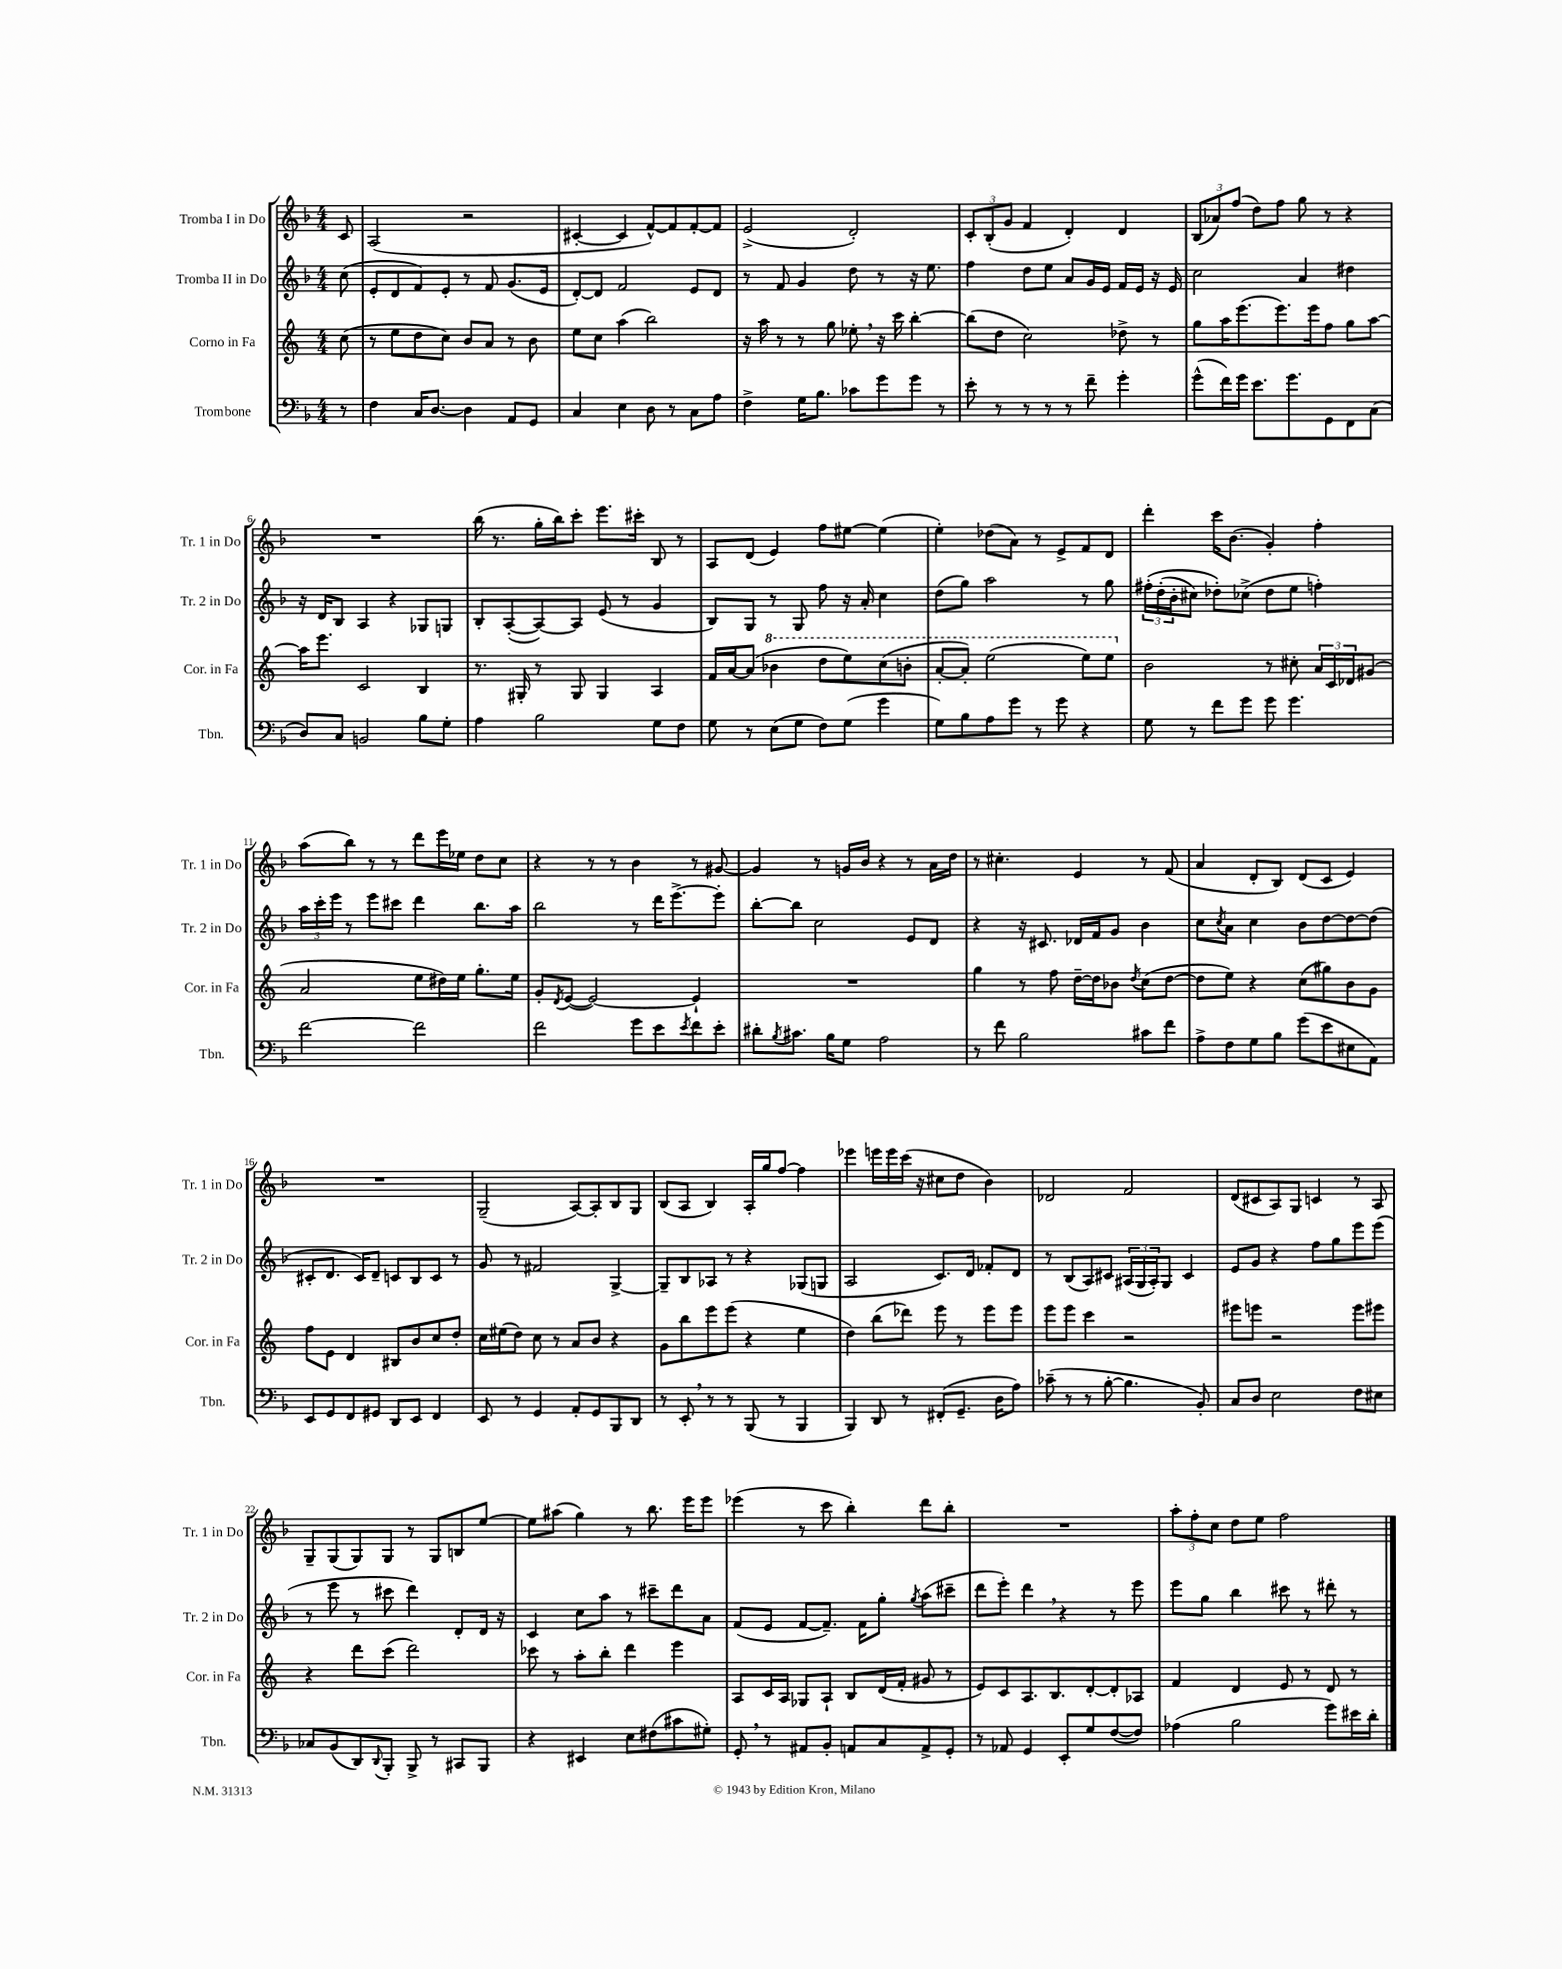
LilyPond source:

<<
\new StaffGroup <<
\new Staff = "s0" \with { instrumentName = "Tromba I in Do" shortInstrumentName = "Tr. 1 in Do" } {
    \clef treble \key f \major \numericTimeSignature \time 4/4 \partial 8
    c'8 |
    a2( r2 |
    cis'4~-. cis'4 f'8~-^) f'8 f'8~-. f'8 |
    e'2->( d'2-.) |
    \tuplet 3/2 { c'8-. bes8-.( g'8 } f'4 d'4-.) d'4 |
    \tuplet 3/2 { bes8( aes'8) f''8( } d''8) f''8 g''8 r8 r4 |
    R1 |
    bes''16( r8. g''16-. bes''16) c'''8-. e'''8. cis'''16-. bes8 r8 |
    a8 d'8( e'4) f''8 eis''8~ eis''4( |
    e''4-.) des''8( a'8) r8 e'8-> f'8 d'8 |
    d'''4-. c'''16 bes'8.( g'4-.) f''4-. |
    a''8( bes''8) r8 r8 d'''8 e'''16 ees''16 d''8 c''8 |
    r4 r8 r8 bes'4 r8 gis'8~ |
    gis'4 r8 g'16 bes'16 r4 r8 a'16 d''16 |
    r8 cis''4.-. e'4 r8 f'8( |
    a'4 d'8-. bes8) d'8( c'8 e'4) |
    R1 |
    g2--( a8~) a8-. bes8 g8 |
    bes8( a8 bes4) a16-. g''16 f''8~ f''4 |
    ees'''4 e'''16 e'''16 c'''16( r16 cis''8 d''8 bes'4) |
    des'2 f'2 |
    d'8( cis'8 a8) g8 c'4 r8 a8 |
    g8-- g8( g8) g8 r8 g8 b8 e''8~ |
    e''8 ais''8( g''4) r8 bes''8. e'''16 e'''8 |
    ees'''4( r8 c'''8 bes''4-.) d'''8 bes''8-. |
    R1 |
    \tuplet 3/2 { a''8-. f''8-. c''8 } d''8 e''8 f''2 \bar "|." |
}
\new Staff = "s1" \with { instrumentName = "Tromba II in Do" shortInstrumentName = "Tr. 2 in Do" } {
    \clef treble \key f \major \numericTimeSignature \time 4/4 \partial 8
    c''8( |
    e'8-. d'8 f'8) e'8-. r8 f'8 g'8.( e'16 |
    d'8~-.) d'8 f'2 e'8 d'8 |
    r8 f'8 g'4 d''8 r8 r16 e''8. |
    f''4 d''8 e''8 a'8 g'16 e'16 f'16 e'16 r16 e'16 |
    c''2 a'4 dis''4 |
    r16 d'16 bes8 a4 r4 ges8 g8 |
    bes8-. a8~-.( a8~) a8 e'8( r8 g'4 |
    bes8) g8 r8 g8 f''8 r16 a'16-. c''4 |
    d''8( g''8) a''2 r8 g''8 |
    \tuplet 3/2 { fis''16-.\( d''16-.( bes'16-. } cis''8) des''8-.\) ces''8->( des''8 e''8 f''4-.) |
    \tuplet 3/2 { a''16 c'''16-. e'''16 } r8 e'''8 cis'''8 d'''4 bes''8. a''16 |
    bes''2 r8 d'''16 e'''8.~-> e'''8-. |
    bes''8~-. bes''8 c''2 e'8 d'8 |
    r4 r16 cis'8. des'16 f'16 g'8 bes'4 |
    c''8 \acciaccatura { c''8 } a'8 c''4 bes'8 d''8~ d''8~ d''8( |
    cis'8-. d'8. cis'16) d'8-- c'8 bes8 c'8 r8 |
    g'8 r8 fis'2 g4~-> |
    g8-- bes8 aes8 r8 r4 ges8( g8 |
    a2 c'8.) d'16 fes'8-. d'8 |
    r8 bes8( a8) cis'8 \tuplet 3/2 { ais16( g16 ais16-.) } g8 cis'4 |
    e'8 g'8 r4 f''8 g''8 e'''8 e'''8( |
    r8 e'''8 r8 cis'''8 d'''4) d'8-. d'16 r16 |
    c'4 c''8 a''8 r8 cis'''8-- d'''8 a'8 |
    f'8( e'8 f'8~ f'8.--) f'16 g''8-. \acciaccatura { g''8 } a''8( cis'''8-- |
    d'''8 e'''8-.) d'''4 \breathe r4 r8 e'''8 |
    e'''8 g''8 bes''4 cis'''8 r8 dis'''8-. r8 \bar "|." |
}
\new Staff = "s2" \with { instrumentName = "Corno in Fa" shortInstrumentName = "Cor. in Fa" } {
    \clef treble \key c \major \numericTimeSignature \time 4/4 \partial 8
    c''8( |
    r8 e''8 d''8 c''8) b'8 a'8 r8 b'8 |
    e''8 c''8 a''4( b''2) |
    r16 a''16 r8 r8 g''8 ees''8-. \breathe r16 c'''16 b''4~-. |
    b''8( d''8 c''2) des''8-> r8 |
    g''8 a''16 e'''8.( e'''8.) e'''16 f''8 g''8 a''8~ |
    a''16 e'''8. c'2 b4 |
    r8. gis16-. r8 gis8 gis4 a4 |
    f'16 a'16~ a'8( \ottava #1 bes''4 d'''8 e'''8) c'''8( b''8-. |
    a''8~-. a''8-.) e'''2( e'''8) e'''8 \ottava #0 |
    b'2 r8 cis''8-. \tuplet 3/2 { a'16 c'16 des'16 } gis'8( |
    a'2 e''8 dis''16) e''16 g''8.-. e''16 |
    g'8-. \acciaccatura { d'8 } e'8~( e'2~) e'4-! |
    R1 |
    g''4 r8 f''8 d''16~-- d''16 bes'8 \acciaccatura { d''8 } c''8( d''8~ |
    d''8 e''8) r4 c''8( gis''8) b'8 g'8 |
    f''8 e'8 d'4 bis8 b'8 c''8 d''8-. |
    c''16 eis''16( d''8) c''8 r8 a'8 b'8 r4 |
    g'8 b''8 e'''8 e'''8( r4 e''4 |
    d''4) b''8( des'''8) e'''8 r8 e'''8 e'''8 |
    e'''8 e'''8 c'''4 r2 |
    eis'''8 e'''8 r2 e'''8 eis'''8 |
    r4 d'''8 c'''8( d'''2) |
    ces'''8 r8 a''8-. b''8-. d'''4 e'''4 |
    a8 c'16 a16 ges8 a8-! b8 d'16( f'16-. gis'8 r8 |
    e'8) c'8 a8. b8. d'8~-. d'8-. aes8 |
    f'4 d'4 e'8 r8 d'8 r8 \bar "|." |
}
\new Staff = "s3" \with { instrumentName = "Trombone" shortInstrumentName = "Tbn." } {
    \clef bass \key f \major \numericTimeSignature \time 4/4 \partial 8
    r8 |
    f4 c16 d8.~ d4 a,8 g,8 |
    c4 e4 d8 r8 c8 a8 |
    f4-> g16 bes8. ces'8 g'8 g'8 r8 |
    e'8-. r8 r8 r8 r8 f'8-- g'4-. |
    g'8-^( f'16) g'16 e'8. g'8. g,8 f,8 c8( |
    d8) c8 b,2 bes8 g8-. |
    a4 bes2 g8 f8 |
    g8 r8 e8( g8 f8) g8( g'4 |
    g8) bes8 a8 g'8 r8 g'8 r4 |
    g8 r8 f'8 g'8 g'8 g'4. |
    f'2~ f'2 |
    f'2 g'8 e'8 \acciaccatura { e'8 } f'8 e'8-. |
    dis'8-. \acciaccatura { bes8 } cis'8. bes16 g8 a2 |
    r8 f'8 bes2 cis'8 f'8 |
    a8-> f8 g8 bes8 g'8( e'8 eis8 a,8) |
    e,8 g,8 f,8 gis,8 d,8 e,8 f,4 |
    e,8 r8 g,4 a,8-. g,8 bes,,8 d,8 |
    r8 e,8-. \breathe r8 r8 bes,,8( r8 bes,,4 |
    bes,,4) d,8 r8 fis,8-.( g,8.-- d16 a8) |
    ces'8--( r8 r8 bes8~-. bes4. bes,8-.) |
    c8 d8 e2 f8 eis8 |
    ces8 bes,8( d,8) \appoggiatura { d,8 } bes,,8-. bes,,8-> r8 cis,8 bes,,8 |
    r4 eis,4 e8 fis8( cis'8 gis8-.) |
    g,8-. \breathe r8 ais,8 bes,8-. a,8 c8 a,8-> g,8-. |
    r8 aes,8 g,4 e,8-. g8 f8~( f8) |
    aes4( bes2 g'8) eis'16 d'16-. \bar "|." |
}
>>
>>
